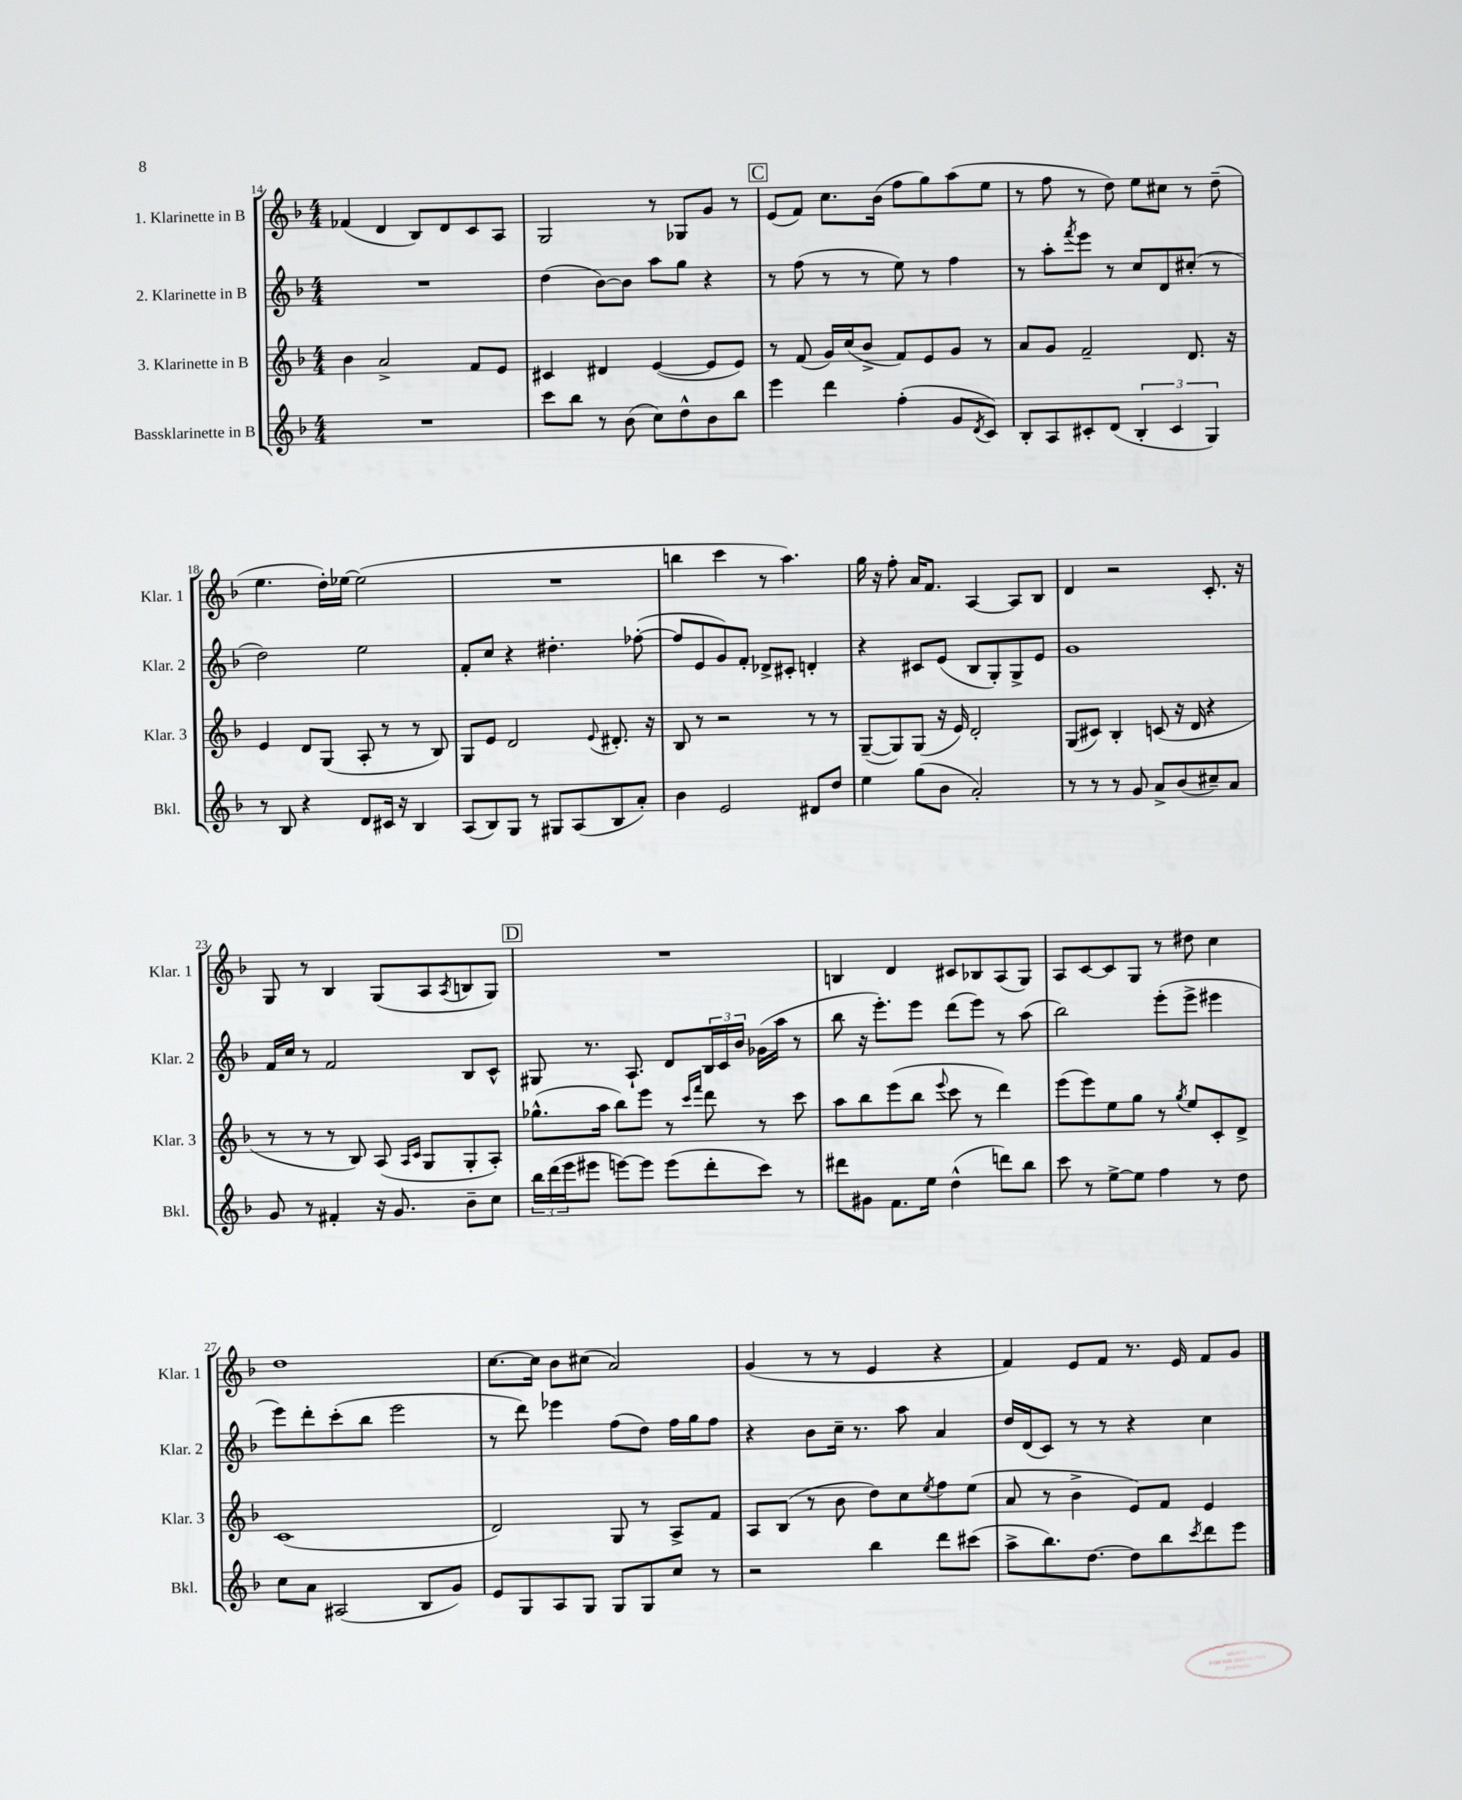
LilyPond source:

<<
\new StaffGroup <<
\new Staff = "s0" \with { instrumentName = "1. Klarinette in B" shortInstrumentName = "Klar. 1" } {
    \clef treble \key f \major \numericTimeSignature \time 4/4
    fes'4( d'4 bes8) d'8 c'8 a8 |
    g2 r8 ges8 g'8 r8 |
    \mark \markup { \box "C" } e'8( f'8) c''8. bes'16( f''8 g''8) a''8( e''8 |
    r8 f''8 r8 d''8) e''8 cis''8 r8 d''8--( |
    e''4. d''16-.) ees''16~ ees''2( |
    R1 |
    b''4 c'''4 r8 a''4.) |
    g''16 r16 f''8-. a'16 f'8. a4~ a8 bes8 |
    d'4 r2 c'8.-. r16 |
    g8 r8 bes4 g8( a8 \acciaccatura { a8 } b8 g8) |
    \mark \markup { \box "D" } R1 |
    b4 d'4 cis'8 bes8 a8( g8) |
    a8 c'8~ c'8 g8 r8 dis''8 c''4 |
    d''1 |
    c''8.~ c''16 bes'8 cis''8( a'2) |
    g'4( r8 r8 e'4 r4 |
    f'4) e'8 f'8 r8. e'16 f'8 g'8 \bar "|." |
}
\new Staff = "s1" \with { instrumentName = "2. Klarinette in B" shortInstrumentName = "Klar. 2" } {
    \clef treble \key f \major \numericTimeSignature \time 4/4
    R1 |
    d''4( bes'8~) bes'8 a''8 g''8 r4 |
    \mark \markup { \box "C" } r8 f''8( r8 r8 e''8) r8 f''4 |
    r8 a''8-. \acciaccatura { f'''8 } e'''8 r8 c''8 d'8 cis''8-.( r8 |
    d''2) e''2 |
    f'8-. c''8 r4 dis''4.-. fes''8~-.( |
    fes''8 e'8 g'8) f'8-. des'8-> cis'8-. d'4-. |
    r4 cis'8 e'8( bes8 g8-.) g8-> e'8 |
    g'1 |
    f'16 c''16 r8 f'2 bes8 c'8-^ |
    \mark \markup { \box "D" } gis8 r8. a8.-! d'8 \tuplet 3/2 { bes16 c'16 bes'16 } ges'16( a''16 r8 |
    bes''8 r16 e'''8.-.) e'''8 d'''8( e'''8) r8 a''8( |
    bes''2) e'''8-.( e'''8-> eis'''4 |
    e'''8) d'''8-. c'''8-.( bes''8 e'''2 |
    r8 d'''8) ees'''4 f''8( d''8) f''16 g''16 f''8 |
    r4 bes'8 c''16-- r8. a''8 a'4 |
    d''16 d'16( c'8) r8 r8 r4 c''4 \bar "|." |
}
\new Staff = "s2" \with { instrumentName = "3. Klarinette in B" shortInstrumentName = "Klar. 3" } {
    \clef treble \key f \major \numericTimeSignature \time 4/4
    bes'4 a'2-> f'8 e'8 |
    cis'4 dis'4 e'4~( e'8 e'8) |
    \mark \markup { \box "C" } r8 f'8( g'16) c''16( bes'8-> f'8) e'8 g'8 r8 |
    a'8 g'8 f'2-- d'8. r16 |
    e'4 d'8 g8( a8-. r8 r8 bes8) |
    g8 e'8 d'2 \appoggiatura { e'8 } dis'8.-. r16 |
    bes8 r8 r2 r8 r8 |
    g8~--( g8) g8( r16 e'16) d'2-. |
    g8( cis'8) bes4-. c'8( r16 d'16 r4 |
    r8 r8 r8 bes8) a8( \grace { a16 c'16 } g8 g8-. a8-.) |
    \mark \markup { \box "D" } ges''8.-^( a''16 bes''8) e'''8 r8 \grace { c'''16 f'''16 } d'''8 r8 c'''8 |
    a''8 bes''8 e'''8( bes''8 \appoggiatura { e'''8 } c'''8 r8 d'''4) |
    e'''8( e'''8) e''8 g''8 r8 \acciaccatura { g''8 } e''8 c'8-. d'8-> |
    c'1( |
    d'2) g8 r8 a8-> f'8 |
    a8 bes8( r8 bes'8 d''8) c''8 \acciaccatura { e''8 } f''8 e''8( |
    a'8 r8 bes'4-> e'8) f'8 e'4 \bar "|." |
}
\new Staff = "s3" \with { instrumentName = "Bassklarinette in B" shortInstrumentName = "Bkl." } {
    \clef treble \key f \major \numericTimeSignature \time 4/4
    R1 |
    c'''8 bes''8 r8 bes'8( c''8) d''8-^ bes'8 bes''8 |
    \mark \markup { \box "C" } e'''4 d'''4 f''4-.( g'8 \acciaccatura { d'8 } c'8) |
    bes8-. a8 cis'8-. d'8( \tuplet 3/2 { bes4-. cis'4 g4) } |
    r8 bes8 r4 d'8 cis'16 r16 bes4 |
    a8( bes8) g8 r8 gis8 a8( bes8 a'8-.) |
    bes'4 e'2 dis'8 d''8 |
    e''4 g''8( bes'8 a'2-.) |
    r8 r8 r8 g'8 a'8-> bes'8( cis''8--) a'8 |
    g'8 r8 fis'4-. r16 g'8. bes'8-- c''8 |
    \mark \markup { \box "D" } \tuplet 3/2 { bes''16 d'''16( e'''16 } eis'''8 e'''8~) e'''8 e'''8( d'''8-. c'''8) r8 |
    dis'''8 gis'8 f'8. e''16 d''4-^( d'''8) bes''8 |
    c'''8 r8 e''8~-> e''8 f''4 r8 d''8 |
    c''8 a'8 ais2( bes8 g'8) |
    e'8 g8 a8 g8 g8 g8 c''8 r8 |
    r2 bes''4 d'''8 cis'''8( |
    a''8-> bes''8.) d''8.~ d''8 bes''8 \acciaccatura { c'''8 } d'''8 e'''8 \bar "|." |
}
>>
>>
\layout { \context { \Score currentBarNumber = #14 } }
